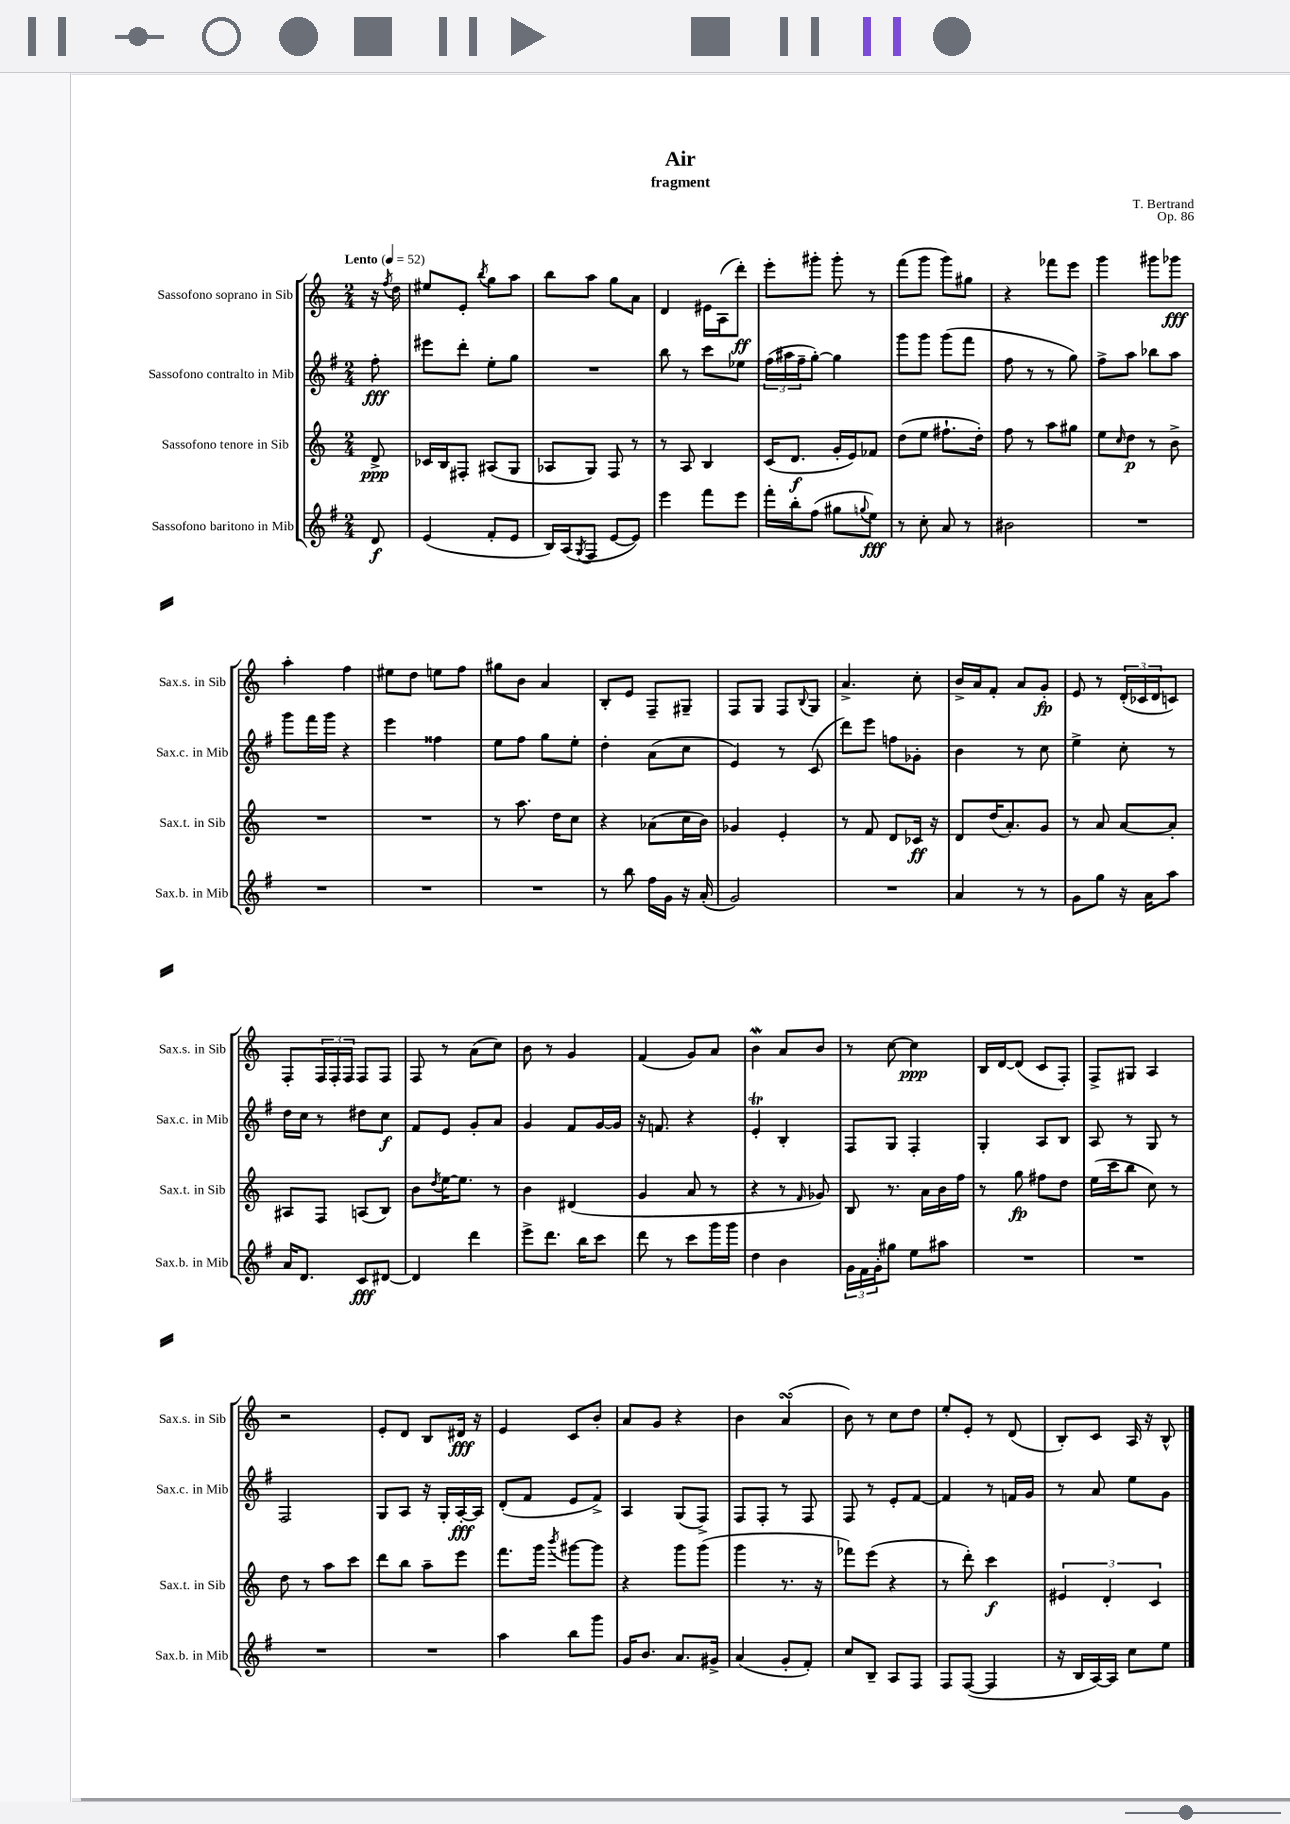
\header { title = "Air" composer = "T. Bertrand" subtitle = "fragment" opus = "Op. 86" }
<<
\new StaffGroup <<
\new Staff = "s0" \with { instrumentName = "Sassofono soprano in Sib" shortInstrumentName = "Sax.s. in Sib" } {
    \clef treble \key c \major \numericTimeSignature \time 2/4 \partial 8 \tempo "Lento" 4 = 52
    r16 \acciaccatura { f''8 } d''16 |
    eis''8 e'8-. \acciaccatura { b''8 } g''8 a''8 |
    b''8 a''8 g''8 a'8 |
    d'4 eis'16 a16( d'''8-.\ff) |
    e'''8-. gis'''8-. gis'''8-. r8 |
    f'''8( g'''8 g'''8) gis''8 |
    r4 fes'''8 e'''8 |
    g'''4 gis'''8 ges'''8\fff |
    a''4-. f''4 |
    eis''8 d''8 e''8 f''8 |
    gis''8 b'8 a'4 |
    b8-. e'8 f8-- gis8-- |
    f8 g8 f8 \appoggiatura { b8 } g8 |
    a'4.-> c''8-. |
    b'16-> a'16 f'8-. a'8 g'8-.\fp |
    e'8 r8 \tuplet 3/2 { d'16-.( ces'16 d'16 } c'8) |
    f8-. \tuplet 3/2 { f16 f16-. f16 } f8 f8 |
    f8 r8 a'8( c''8) |
    b'8 r8 g'4 |
    f'4( g'8) a'8 |
    b'4\mordent a'8 b'8 |
    r8 c''8~ c''4\ppp |
    b16 d'16~ d'8( c'8 f8-.) |
    f8-> gis8 a4 |
    r2 |
    e'8-. d'8 b8 dis'16\fff r16 |
    e'4 c'8 b'8-. |
    a'8 g'8 r4 |
    b'4 a'4\turn( |
    b'8) r8 c''8 d''8 |
    e''8-. e'8-. r8 d'8( |
    b8-.) c'8 a16 r16 b8-^ \bar "|." |
}
\new Staff = "s1" \with { instrumentName = "Sassofono contralto in Mib" shortInstrumentName = "Sax.c. in Mib" } {
    \clef treble \key g \major \numericTimeSignature \time 2/4 \partial 8
    fis''8-.\fff |
    eis'''8 d'''8-. e''8-. g''8 |
    R2 |
    b''8 r8 c'''8 ees''8 |
    \tuplet 3/2 { fis''16( ais''16 fis''16-- } g''8~-.) g''4 |
    g'''8 g'''8 g'''8( fis'''8 |
    fis''8 r8 r8 g''8) |
    fis''8-> a''8 bes''8 a''8 |
    g'''8 fis'''16 g'''16 r4 |
    e'''4 fisis''4 |
    e''8 fis''8 g''8 e''8-. |
    d''4-. a'8( c''8 |
    e'4) r8 c'8( |
    d'''8) e'''8 f''8 ges'8-. |
    b'4 r8 c''8 |
    e''4-> c''8-. r8 |
    d''16 c''16 r8 dis''8 c''8\f |
    fis'8 e'8 g'8-. a'8 |
    g'4 fis'8 g'16~ g'16 |
    r16 f'8. r4 |
    e'4-.\trill b4-. |
    fis8 g8 fis4-. |
    g4-. a8 b8 |
    a8 r8 g8 r8 |
    fis2 |
    g8 a8 r16 g16-. a16~-.\fff a16 |
    d'8-.( fis'8 e'8 fis'8->) |
    a4 g8( fis8->) |
    fis8 fis8-. r8 fis8 |
    fis8 r8 e'8-. fis'8~ |
    fis'4 r8 f'16 g'16 |
    r8 a'8 e''8 g'8 \bar "|." |
}
\new Staff = "s2" \with { instrumentName = "Sassofono tenore in Sib" shortInstrumentName = "Sax.t. in Sib" } {
    \clef treble \key c \major \numericTimeSignature \time 2/4 \partial 8
    d'8->\ppp |
    ces'16 b16 fis8-. ais8( g8 |
    aes8 g8) f8 r8 |
    r8 a8 b4 |
    c'16( d'8.\f g'16-. e'16) fes'8 |
    d''8( e''8 fis''8.-! d''16-.) |
    f''8 r8 a''8 gis''8 |
    e''8 \grace { c''16 } d''8\p r8 b'8-> |
    R2 |
    R2 |
    r8 a''8. d''16 c''8 |
    r4 aes'8( c''16 b'16) |
    ges'4 e'4-. |
    r8 f'8 d'8 ces'16\ff r16 |
    d'8 d''16( a'8.-.) g'8 |
    r8 a'8 a'8~ a'8-. |
    ais8 f8 a8( b8) |
    b'8 \acciaccatura { d''8 } e''16~ e''8. r8 |
    b'4 dis'4( |
    g'4 a'8 r8 |
    r4 r8 \grace { f'16 } ges'8) |
    b8 r8. a'16 b'16 f''16 |
    r8 g''8\fp fis''8 d''8 |
    e''16( c'''16 b''8 c''8) r8 |
    d''8 r8 a''8 c'''8 |
    d'''8 b''8 a''8-- e'''8 |
    f'''8. g'''16 \acciaccatura { b'''8 } gis'''8~ gis'''8 |
    r4 g'''8 g'''8( |
    g'''4 r8. r16 |
    fes'''8) e'''8( r4 |
    r8 d'''8-.) c'''4\f |
    \tuplet 3/2 { eis'4 d'4-. c'4 } \bar "|." |
}
\new Staff = "s3" \with { instrumentName = "Sassofono baritono in Mib" shortInstrumentName = "Sax.b. in Mib" } {
    \clef treble \key g \major \numericTimeSignature \time 2/4 \partial 8
    d'8\f |
    e'4( fis'8-. e'8 |
    b16) a16( \acciaccatura { g8 } fis8 e'8~ e'8) |
    e'''4 fis'''8 e'''8 |
    fis'''16-. b''16-. fis''8( gis''8 \appoggiatura { g''8 } e''8\fff) |
    r8 c''8-. a'8 r8 |
    bis'2 |
    R2 |
    R2 |
    R2 |
    R2 |
    r8 b''8 fis''16 g'16 r16 a'16-.( |
    g'2) |
    R2 |
    a'4 r8 r8 |
    g'8 g''8 r16 a'16 a''8 |
    a'16 d'8. c'8\fff dis'8~ |
    dis'4 d'''4 |
    e'''8-> d'''8. b''16 c'''8 |
    d'''8 r8 c'''8 g'''16 g'''16 |
    d''4 b'4 |
    \tuplet 3/2 { g'16 fis'16 g'16-. } gis''8 e''8 ais''8 |
    R2 |
    R2 |
    R2 |
    R2 |
    a''4 b''8 g'''8 |
    g'16 b'8. a'8. gis'16-> |
    a'4( g'8-. fis'8-.) |
    c''8 b8-- a8 fis8 |
    fis8 fis8~( fis4 |
    r16 b16 a16~) a16 c''8 e''8 \bar "|." |
}
>>
>>
\layout { \context { \Score \remove "Bar_number_engraver" } }
